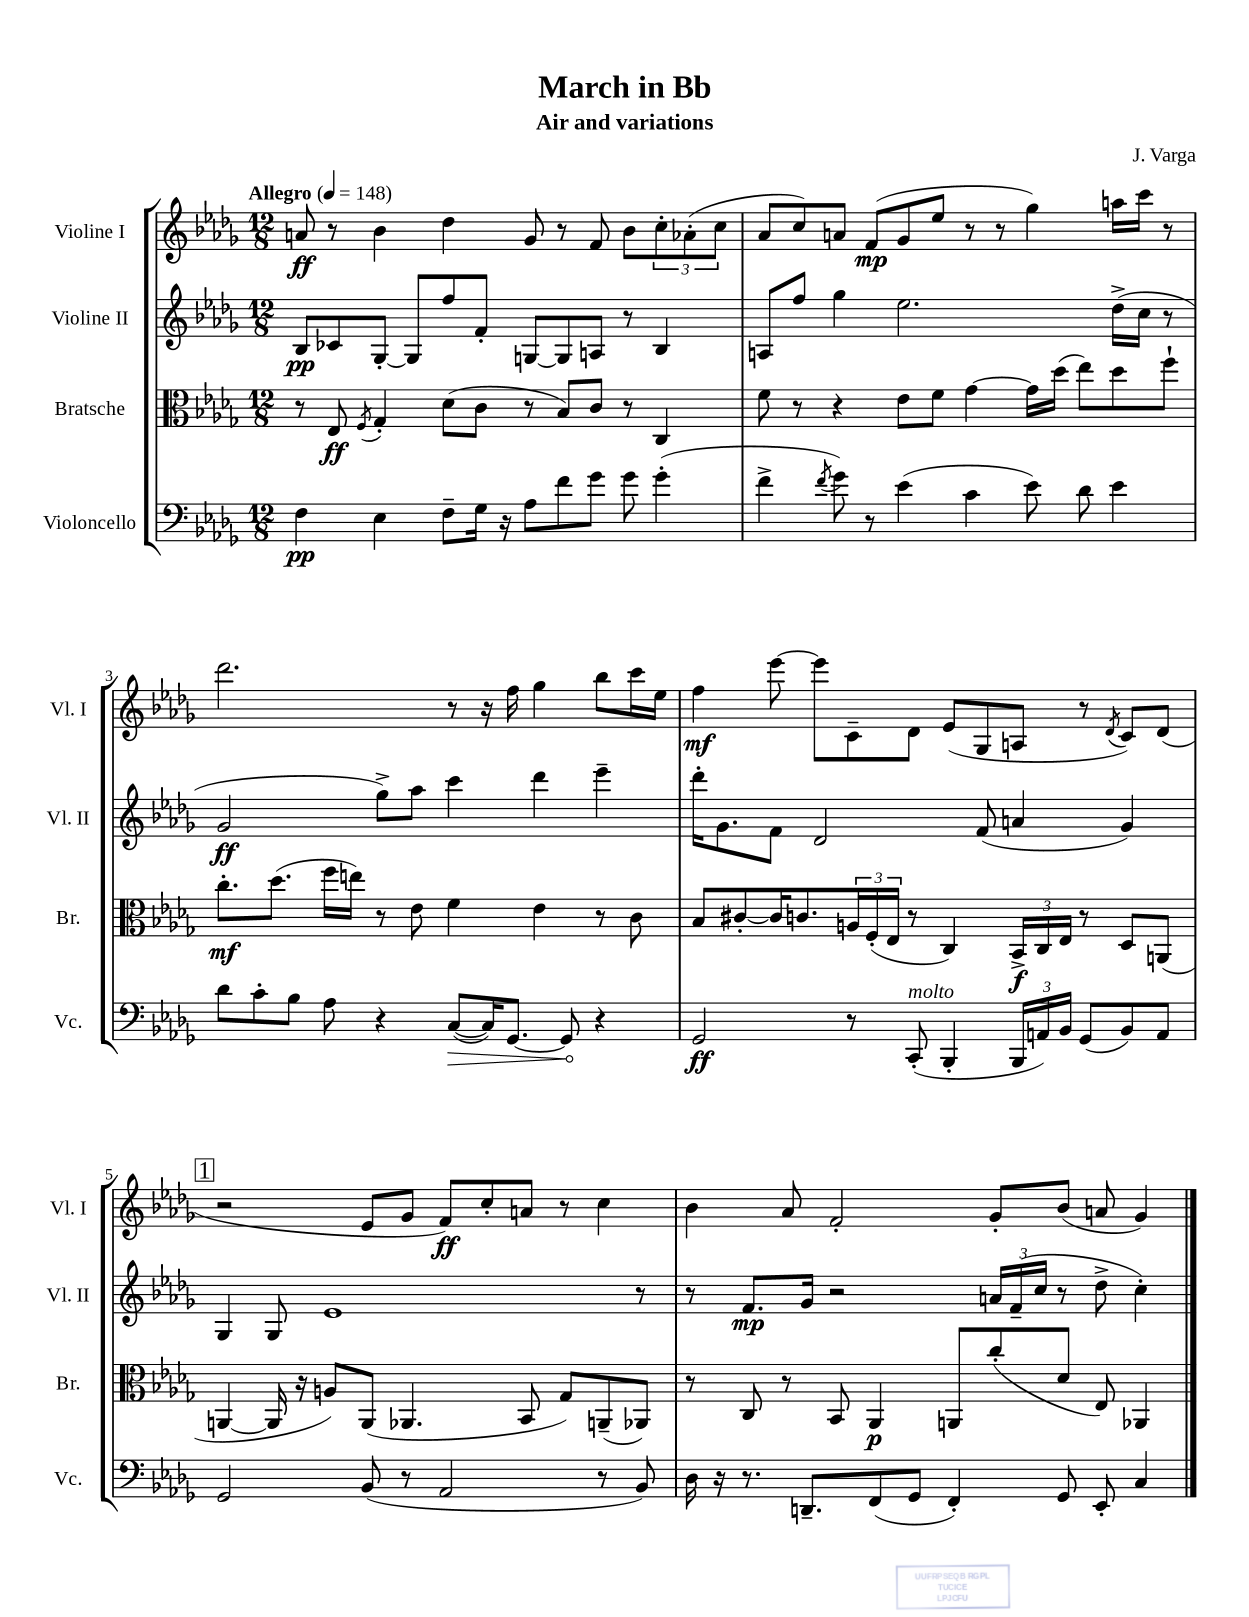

**kern	**dynam	**kern	**dynam	**kern	**dynam	**kern	**dynam
*part4	*part4	*part3	*part3	*part2	*part2	*part1	*part1
*staff4	*staff4	*staff3	*staff3	*staff2	*staff2	*staff1	*staff1
*I"Violoncello	*	*I"Bratsche	*	*I"Violine II	*	*I"Violine I	*
*I'Vc.	*	*I'Br.	*	*I'Vl. II	*	*I'Vl. I	*
*clefF4	*	*clefC3	*	*clefG2	*	*clefG2	*
*k[b-e-a-d-g-]	*	*k[b-e-a-d-g-]	*	*k[b-e-a-d-g-]	*	*k[b-e-a-d-g-]	*
*M12/8	*	*M12/8	*	*M12/8	*	*M12/8	*
*MM148	*	*MM148	*	*MM148	*	*MM148	*
=1	=1	=1	=1	=1	=1	=1	=1
!	!	!	!	!	!	!LO:TX:a:B:t=Allegro	!
4F\	pp	8r	.	8B-/L	pp	8an/	ff
.	.	8E-/	ff	8c-X/	.	8r	.
.	.	8qF/	.	.	.	.	.
4E-\	.	4G-'/	.	[8G-'/J	.	4b-\	.
.	.	.	.	8G-/L]	.	.	.
8F~\L	.	(8d-\L	.	8ff/	.	4dd-\	.
16G-\Jk	.	8c\J	.	8f'/J	.	.	.
16r	.	.	.	.	.	.	.
8A-\L	.	8r	.	[8Gn/L	.	8g-/	.
8f\	.	8B-/L)	.	8G/]	.	8r	.
8g-\J	.	8c/J	.	8An/J	.	8f/	.
8g-\	.	8r	.	8r	.	8b-\L	.
(4g-'\	.	4C/	.	4B-/	.	12cc'\	.
.	.	.	.	.	.	(12a-X'\	.
.	.	.	.	.	.	12cc\J	.
=2	=2	=2	=2	=2	=2	=2	=2
4f^\	.	8f\	.	8An/L	.	8a-/L	.
.	.	8r	.	8ff/J	.	8cc/)	.
8qf/	.	.	.	.	.	.	.
8g-\)	.	4r	.	4gg-\	.	8an/J	.
8r	.	.	.	.	.	(8f/L	mp
(4e-\	.	8e-\L	.	2.ee-\	.	8g-/	.
.	.	8f\J	.	.	.	8ee-/J	.
4c\	.	[4g-\	.	.	.	8r	.
.	.	.	.	.	.	8r	.
8e-\)	.	16g-\LL]	.	.	.	4gg-\)	.
.	.	(16dd-\JJ	.	.	.	.	.
8d-\	.	8ee-\L)	.	.	.	.	.
4e-\	.	8dd-\	.	(16dd-^\LL	.	16aan\LL	.
.	.	.	.	16cc\JJ	.	16ccc\JJ	.
.	.	8ff`\J	.	8r	.	8r	.
!!LO:LB:g=z
=3	=3	=3	=3	=3	=3	=3	=3
8d-\L	.	8.cc'\L	mf	2g-/	ff	2.ddd-\	.
8c'\	.	.	.	.	.	.	.
.	.	(8.dd-\J	.	.	.	.	.
8B-\J	.	.	.	.	.	.	.
8A-\	.	16ff\LL	.	.	.	.	.
.	.	16een\JJ)	.	.	.	.	.
4r	.	8r	.	8gg-^\L)	.	.	.
.	.	8e-\	.	8aa-\J	.	.	.
!	!LO:HP:b	!	!	!	!	!	!
([8C/L	>	4f\	.	4ccc\	.	8r	.
16C/K])	.	.	.	.	.	16r	.
[8.GG-/J	.	.	.	.	.	16ff\	.
.	.	4e-\	.	4ddd-\	.	4gg-\	.
8GG-/]	.	.	.	.	.	.	.
4r	]	8r	.	4eee-~\	.	8bb-\L	.
.	.	8c\	.	.	.	16ccc\L	.
.	.	.	.	.	.	16ee-\JJ	.
=4	=4	=4	=4	=4	=4	=4	=4
2GG-/	ff	8B-/L	.	16ddd-'\KL	.	4ff\	mf
.	.	.	.	8.g-\	.	.	.
.	.	[8c#X'/	.	.	.	.	.
.	.	16c#/K]	.	8f\J	.	[8eee-\	.
.	.	8.cn/	.	.	.	.	.
.	.	.	.	2d-/	.	8eee-\L]	.
8r	.	24An/L	.	.	.	8c~\	.
.	.	(24F'/	.	.	.	.	.
.	.	24E-/JJ	.	.	.	.	.
!LO:TX:a:i:t=molto	!	!	!	!	!	!	!
(8CC'/	.	8r	.	.	.	8d-\J	.
4BBB-'/	.	4C/)	.	.	.	(8e-/L	.
.	.	.	.	(8f/	.	8G-/	.
24BBB-/LL	.	24BB-^/LL	f	4an/	.	8An/J	.
24AAn/)	.	24C/	.	.	.	.	.
24BB-/JJ	.	24E-/JJ	.	.	.	.	.
(8GG-/L	.	8r	.	.	.	8r	.
.	.	.	.	.	.	8qd-/	.
8BB-/)	.	8D-/L	.	4g-/)	.	8c/L)	.
8AA/J	.	(8AAn/J	.	.	.	(8d-/J	.
!!LO:LB:g=z
!!LO:REH:place=s1:t=1
=5	=5	=5	=5	=5	=5	=5	=5
2GG-/	.	[4AAn/	.	4G-/	.	2r	.
.	.	16AA/]	.	8G-/	.	.	.
.	.	16r	.	.	.	.	.
.	.	8An/L)	.	1e-	.	.	.
(8BB-/	.	(8AA/J	.	.	.	8e-/L	.
8r	.	4.AA-X/	.	.	.	8g-/J	.
2AA-/	.	.	.	.	.	8f/L)	ff
.	.	.	.	.	.	8cc'/	.
.	.	8BB-/	.	.	.	8an/J	.
.	.	8G-/L)	.	.	.	8r	.
8r	.	(8AAn~/	.	.	.	4cc\	.
8BB-/)	.	8AA-X/J)	.	8r	.	.	.
=6	=6	=6	=6	=6	=6	=6	=6
16D-\	.	8r	.	8r	.	4b-\	.
16r	.	.	.	.	.	.	.
8.r	.	8C/	.	8.f/L	mp	.	.
.	.	8r	.	.	.	8a-/	.
8.DDn~/L	.	.	.	16g-/Jk	.	.	.
.	.	8BB-/	.	2r	.	2f'/	.
(8FF/	.	4AA-/	p	.	.	.	.
8GG-/J	.	.	.	.	.	.	.
4FF'/)	.	8AAn/L	.	.	.	.	.
.	.	(8cc'/	.	24an/LL	.	8g-'/L	.
.	.	.	.	(24f~/	.	.	.
.	.	.	.	24cc/JJ	.	.	.
8GG-/	.	8d-/J	.	8r	.	(8b-/J	.
8EE-'/	.	8E-/)	.	8dd-^\	.	8an/	.
4C/	.	4AA-X/	.	4cc'\)	.	4g-/)	.
==	==	==	==	==	==	==	==
*-	*-	*-	*-	*-	*-	*-	*-
